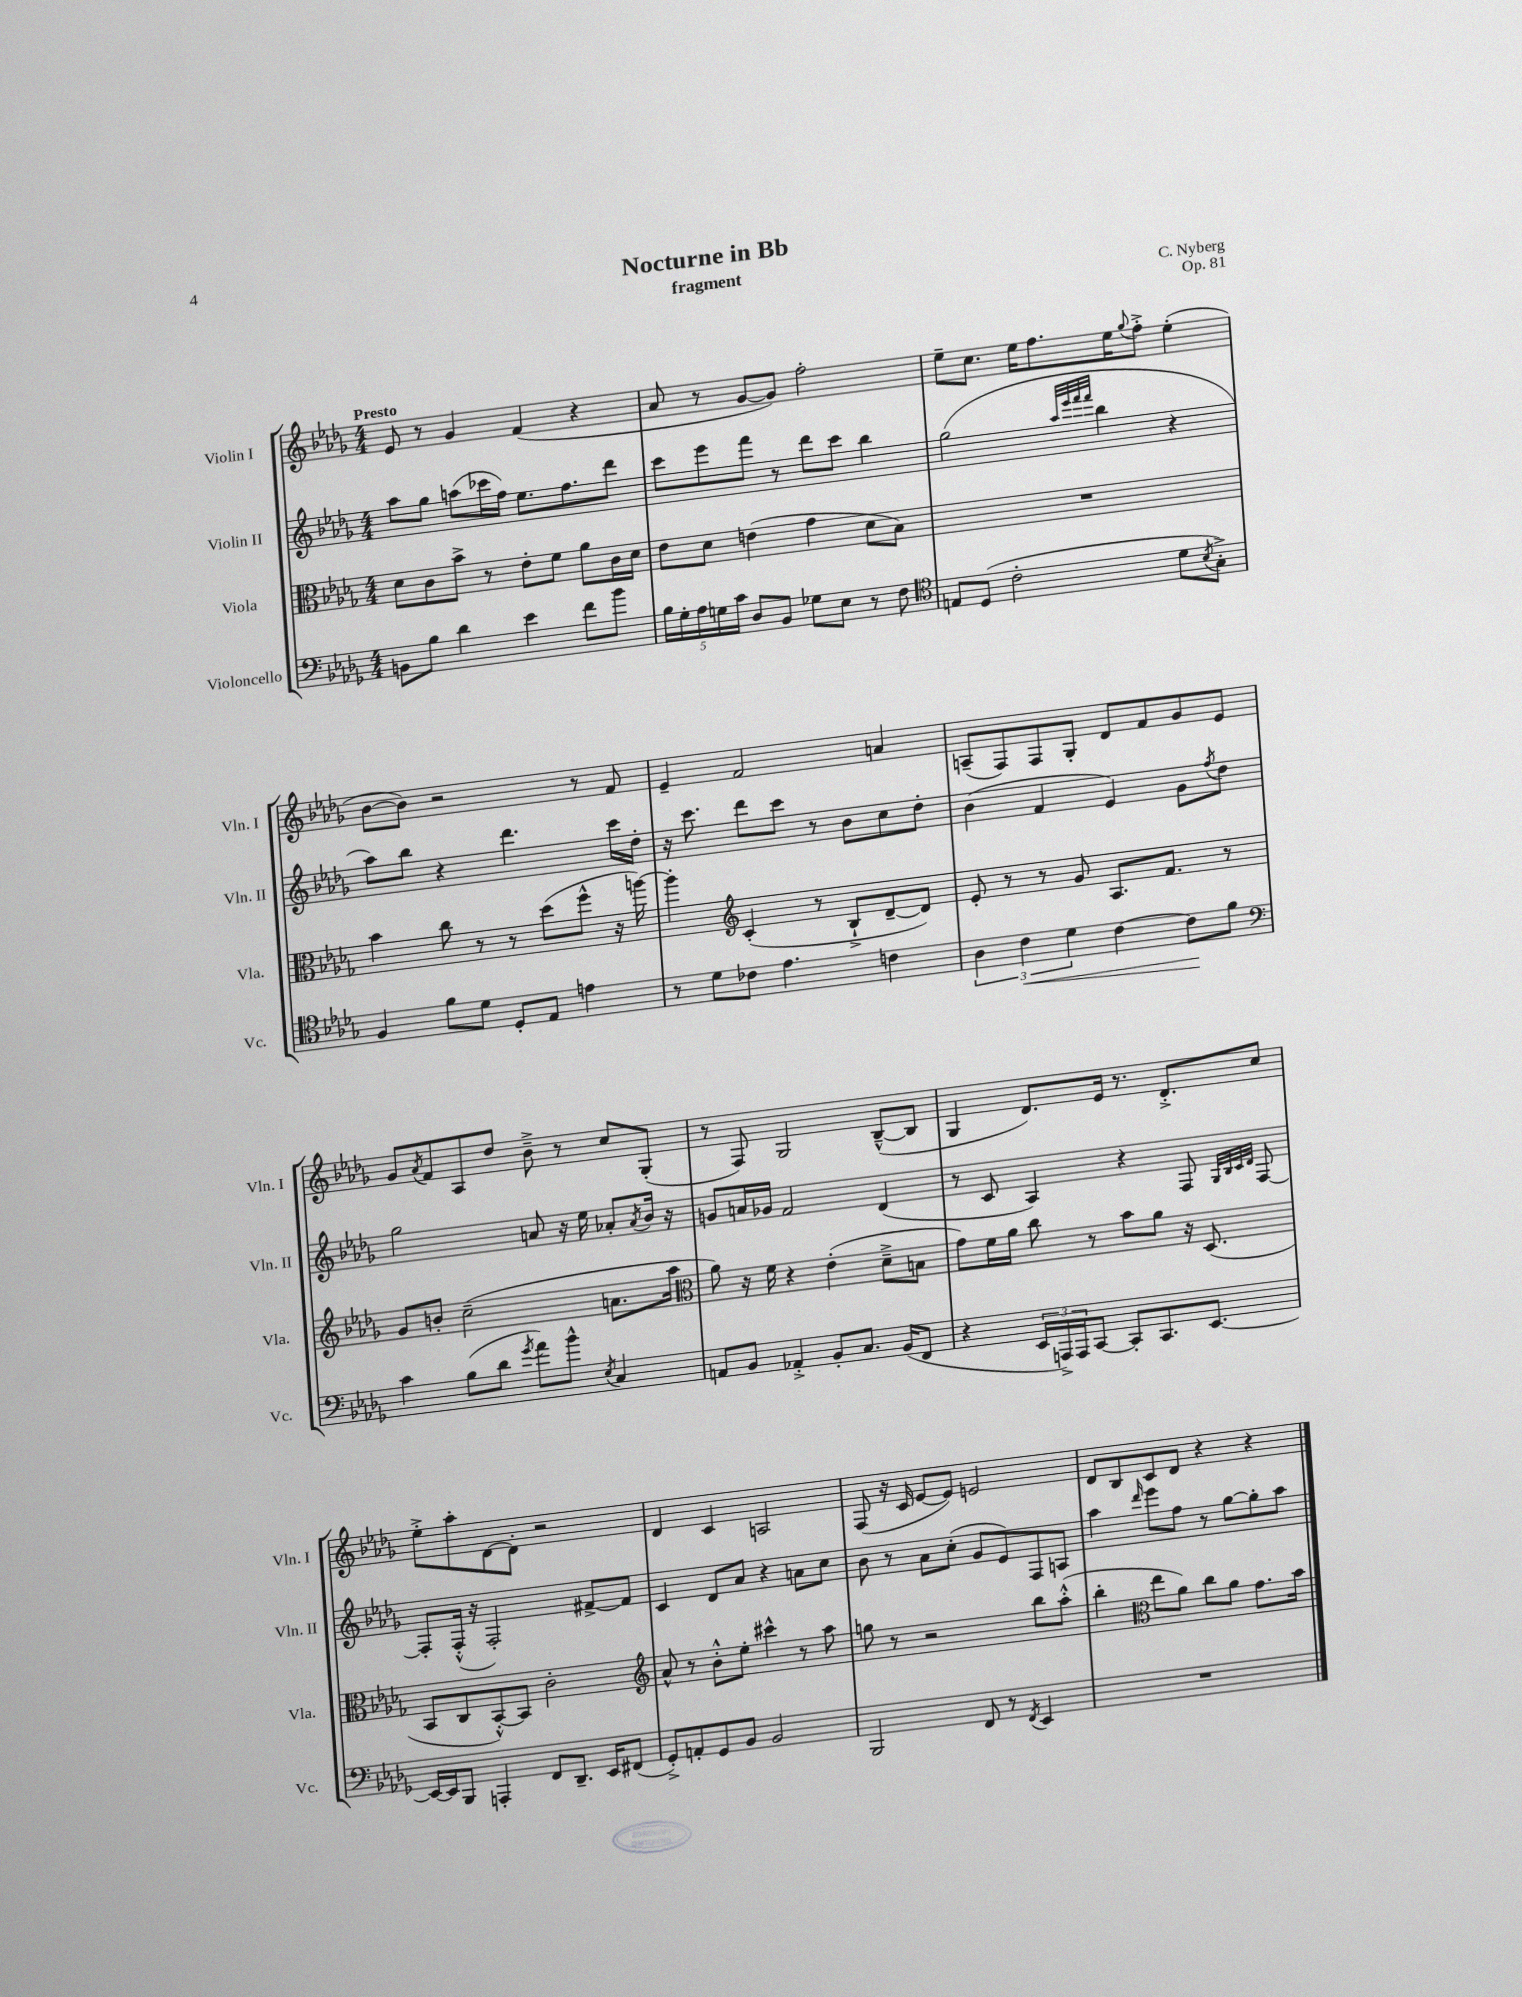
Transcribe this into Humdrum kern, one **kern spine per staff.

**kern	**kern	**kern	**kern
*staff4	*staff3	*staff2	*staff1
*clefF4	*clefC3	*clefG2	*clefG2
*k[b-e-a-d-g-]	*k[b-e-a-d-g-]	*k[b-e-a-d-g-]	*k[b-e-a-d-g-]
*M4/4	*M4/4	*M4/4	*M4/4
8BB	8d-	8aa-	8e-
8B-	8c	8gg-	8r
4d-	8b-^	(8aa	4g-
.	8r	16ccc-	.
.	.	16ff)	.
4e-	8e-'	8.ee-	(4f
.	8f	.	.
.	.	8.ff	.
8f	8a-	.	4r
8b-	16c	8ddd-	.
.	16d-	.	.
=	=	=	=
20B-	8e-	8ccc	8a-
20G-'	.	.	.
20A-	.	.	.
.	8d-	8eee-	8r
20G	.	.	.
20c	.	.	.
8D-	(4e	8fff	[8g-
8BB-	.	8r	8g-])
8G-	4g-	8ddd-	2ff'
8E-	.	8ccc	.
8r	8d-	4bb-	.
8F	8B-)	.	.
=	=	=	=
*clefC4	*	*	*
8E	1r	(2gg-	8ee-~
(8D-	.	.	8.cc
2c'	.	.	.
.	.	.	16ee-
.	.	.	8.ff
.	.	32qqaa-	.
.	.	32qqeee-	.
.	.	32qqfff	.
.	.	32qqfff	.
.	.	4bb-	.
.	.	.	16ee-
.	.	.	8qqgg-
.	.	.	8ff'^
8d-	.	4r	(4ee-'
8qB-	.	.	.
8G-'^)	.	.	.
=	=	=	=
4F	4b-	8aa-)	[8b-
.	.	8bb-	8b-])
8f	8cc	4r	2r
8d-	8r	.	.
8D-'	8r	4.ddd-	.
8E-	(8dd-	.	.
4e	8ff^^	.	8r
.	16r	16ccc	8f
.	[16aa)	16dd-'	.
=	=	=	=
8r	4aa']	16r	4e-~
.	.	8.ccc	.
8d-	.	.	.
*	*clefG2	*	*
8c-	(4c'	8ddd-	2f
4.e-	.	8ccc	.
.	8r	8r	.
.	8B-`^	8b-	.
4c	[8d-~	8cc	4a
.	8d-])	8dd-'	.
=	=	=	=
6A-	8e-'	(4b-	(8A~
.	8r	.	8F)
6c	.	.	.
.	8r	4f	8F
6d-	.	.	.
.	8g-	.	8G-'
[4c	8.A-	4e-)	8d-
.	.	.	8f
.	8.f	.	.
8c]	.	8g-	8g-
.	.	8qff	.
8f	8r	8dd-	8e-
=	=	=	=
*clefF4	*	*	*
4c	8g-	2gg-	8g-
.	.	.	8qa-
.	8b'	.	8f
(8B-	(2cc~	.	8A-
8d-	.	.	8dd-
8qg-	.	.	.
8a-)	.	8a	8b-~^
8b-^^	.	16r	8r
.	.	16ee-	.
8qE-	.	.	.
4C	8.a	8a-'	8cc
.	.	8qa-	.
.	.	16b-	(8G-'
.	16aa-	16r	.
=	=	=	=
*	*clefC3	*	*
8AA	8a-)	8g	8r
8BB-	16r	16a	8F)
.	16f	16g-	.
4AA-'^	4r	2f	2G-
8BB-'	(4e-'	.	.
8.C	.	.	.
.	8d-~^	(4d-	([8B-~^^
(16BB-	.	.	.
8FF	8B	.	8B-]
=	=	=	=
4r	8g-)	8r	4G-
.	16f	8c	.
.	16a-	.	.
24EE-	8cc	4A-)	8.d-)
24AAA^)	.	.	.
24AAA	.	.	.
[8CC	8r	.	.
.	.	.	16e-
8CC']	8b-	4r	8.r
8.CC	8a-	.	.
.	.	.	8.d-'^
.	16r	8F	.
[8.EE-	(8.D-	.	.
.	.	32qqG-	.
.	.	32qqB-	.
.	.	32qqc	.
.	.	32qqd-	.
.	.	[8F	8cc
=	=	=	=
16EE-_	8BB-	8F']	8ee-'^
16EE-]	.	.	.
8BBB-	8C	(16F'^^	8aa-'
.	.	16r	.
4AAA'	[8BB-'^^)	2F')	[8d-
.	8BB-]	.	8d-']
8FF	2c'	.	2r
8.DD-~	.	.	.
.	.	[8f#^	.
16EE-	.	.	.
(8FF#	.	8f#]	.
=	=	=	=
*	*clefG2	*	*
8GG-'^)	8a-^^	4c	4d-
8AA'	8r	.	.
8GG-	8b-'^^	8d-	4c
8BB-	8ee-'	8a-	.
2BB-	4ccc#^^	4r	2A
.	8r	8a	.
.	8aa-	8cc	.
=	=	=	=
2BBB-	8gg	8b-	(8F
.	8r	8r	16r
.	.	.	16c
.	2r	8a-	[8e-
.	.	(8cc'	8e-])
8FF	.	8g-	2e
8r	.	8e-)	.
8qFF	.	.	.
4EE-	8bb-	8F	.
.	(8aa-'^^	8A	.
=	=	=	=
1r	4bb-'	4aa-	8d-
.	.	.	8B-
*	*clefC3	*	*
.	.	16qqddd-	.
.	8ee-	8eee-	8c
.	8a-)	8ff	8d-
.	8cc	8r	4r
.	8a-	[8gg-	.
.	8.g-	8gg-']	4r
.	.	8aa-	.
.	16b-	.	.
==	==	==	==
*-	*-	*-	*-
